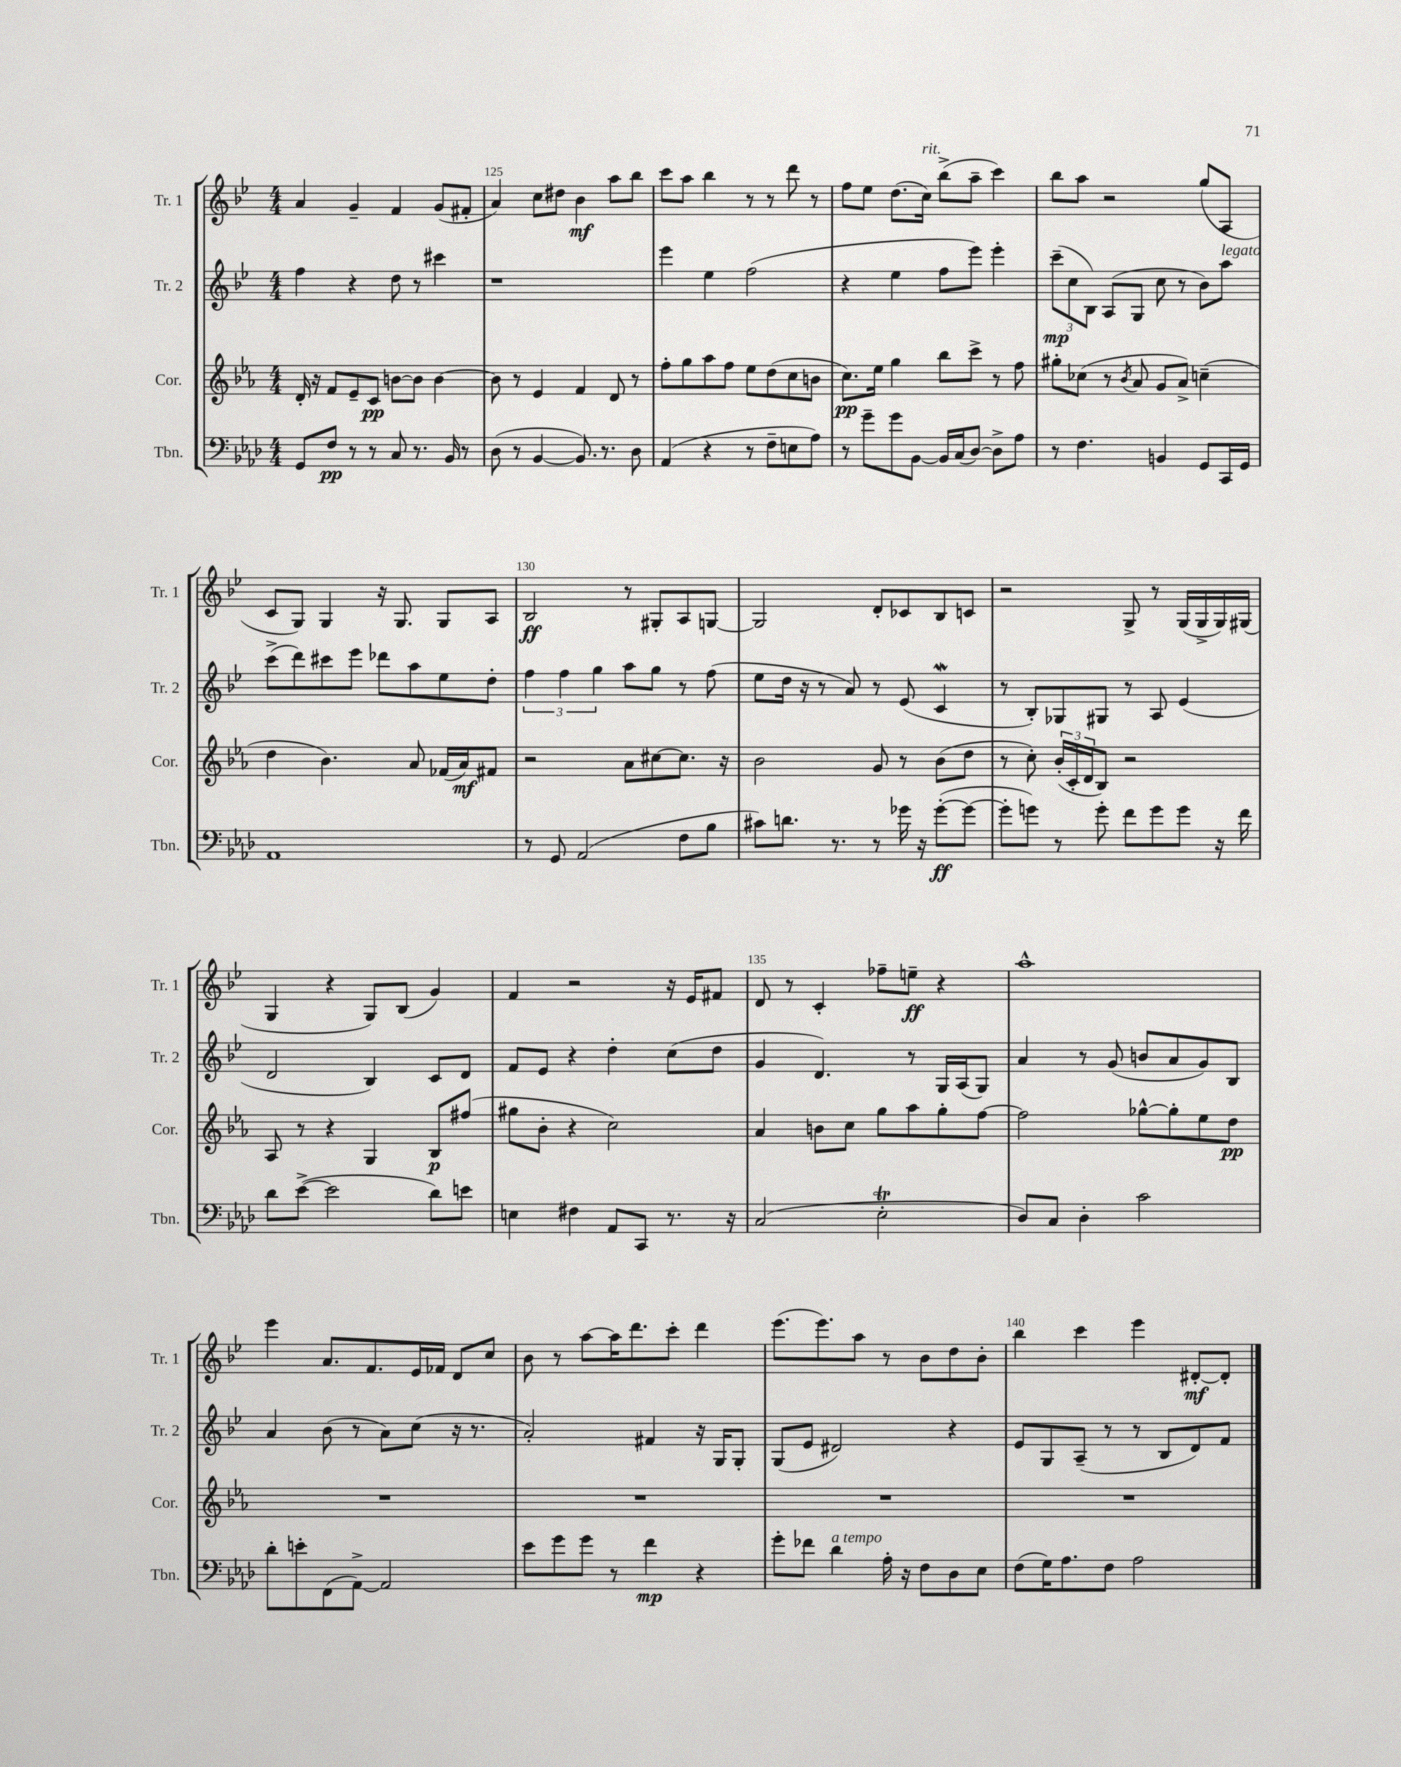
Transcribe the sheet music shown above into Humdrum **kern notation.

**kern	**kern	**kern	**kern
*staff4	*staff3	*staff2	*staff1
*clefF4	*clefG2	*clefG2	*clefG2
*k[b-e-a-d-]	*k[b-e-a-]	*k[b-e-]	*k[b-e-]
*M4/4	*M4/4	*M4/4	*M4/4
8GG/L	16d'/	4ff\	4a/
.	16r	.	.
8F/J	8f/L	.	.
8r	8e-~/	4r	4g~/
8r	8c/J	.	.
8C/	[8b\L	8dd\	4f/
8.r	8b\]J	8r	.
.	[4b\	4ccc#\	(8g/L
16BB-/	.	.	.
8r	.	.	8f#'/J
=	=	=	=
(8D-\	8b\]	1r	4a/)
8r	8r	.	.
[4BB-/	4e-/	.	8cc\L
.	.	.	8dd#\J
8.BB-/])	4f/	.	4b-\
8.r	.	.	.
.	8d/	.	8aa\L
8D-\	8r	.	8bb-\J
=	=	=	=
(4AA-/	8ff'\L	4eee-\	8ccc\L
.	8gg\	.	8aa\J
4r	8aa-\	4ee-\	4bb-\
.	8ff\J	.	.
8r	8ee-\L	(2ff\	8r
8F~\L	(8dd\	.	8r
8E\	8cc\	.	8ddd\
8A-\J)	8b\J	.	8r
=	=	=	=
8r	8.cc\L)	4r	8ff\L
8g~\L	.	.	8ee-\J
.	16ee-\Jk	.	.
8g\	4gg\	4ee-\	(8.dd\L
[8BB-\J	.	.	.
.	.	.	16cc\Jk)
16BB-/]LL	8bb-\L	8ff\L	(8bb-^\L
(16C/J	.	.	.
[8D-/J)	8ccc^\J	8eee-\J)	8aa~\J
8D-^\]L	8r	4eee-'\	4ccc\)
8A-\J	8ff\	.	.
=	=	=	=
8r	8gg#'\L	(12ccc~\L	8bb-\L
.	.	12cc\	.
4.F\	(8cc-\J	.	8aa\J
.	.	12B-\J)	.
.	8r	(8A/L	2r
.	8qb-/	.	.
.	8a-/	8G/J	.
4BB/	8g/L	8cc\	.
.	8a-^/J)	8r	.
8GG/L	(4cc~\	8b-\L)	(8gg/L
16CC/L	.	8aa\J	8A/J
16GG/JJ	.	.	.
=	=	=	=
1AA-	4dd\	(8ccc^\L	8c/L
.	.	8ddd\)	8G/J)
.	4.b-\)	8ccc#\	4G/
.	.	8eee-\J	.
.	.	8ddd-\L	16r
.	.	.	8.G/
.	8a-/	8aa\	.
.	(16f-/LL	8ee-\	8G/L
.	16a-/J)	.	.
.	8f#/J	8dd'\J	8A/J
=	=	=	=
8r	2r	6ff\	2B-/
8GG/	.	.	.
.	.	6ff\	.
(2AA-/	.	.	.
.	.	6gg\	.
.	8a-\L	8aa\L	8r
.	[8cc#\	8gg\J	8G#'/L
8F\L	8.cc#\]J	8r	8A/
8B-\J	.	(8ff\	[8G/J
.	16r	.	.
=	=	=	=
8c#\L)	2b-\	8ee-\L	2G/]
8.d\J	.	16dd\Jk	.
.	.	16r	.
.	.	8r	.
8.r	.	.	.
.	.	8a/)	.
8r	8g/	8r	8d'/L
16g-\	8r	(8e-/	8c-/
16r	.	.	.
([8g-'\L	(8b-\L	4c/	8B-/
8g-\_J	8dd\J	.	8c/J
=	=	=	=
8g-'\]L	8r	8r	2r
8g\J)	8cc'\)	8B-'/L)	.
8r	(24b-'/LL	8G-/	.
.	24c'/	.	.
.	24d/J	.	.
8g'\	8B-/J)	8G#/J	.
8f\L	2r	8r	8G^/
8g\	.	8A/	8r
8g\J	.	(4e-/	(16G/LL
.	.	.	16G^/
16r	.	.	16G/)
16f\	.	.	(16G#/JJ
=	=	=	=
8d-\L	8A-/	2d/	4G/
([8e-^\J	8r	.	.
2e-\]	4r	.	4r
.	4G/	4B-/)	8G/L)
.	.	.	(8B-/J
8d-\L)	8B-/L	8c/L	4g/)
8e\J	(8ff#/J	8d/J	.
=	=	=	=
4E\	8gg#\L	8f/L	4f/
.	8b-'\J	8e-/J	.
4F#\	4r	4r	2r
8AA-/L	2cc\)	4dd'\	.
8CC/J	.	.	.
8.r	.	(8cc\L	16r
.	.	.	16e-/LK
.	.	8dd\J	8f#/J
16r	.	.	.
=	=	=	=
(2C/	4a-/	4g/	8d/
.	.	.	8r
.	8b\L	4.d/)	4c'/
.	8cc\J	.	.
2E-'\	8gg\L	.	8ff-~\L
.	8aa-\	8r	8ee~\J
.	8gg'\	16G/LL	4r
.	.	(16A/J	.
.	[8ff\J	8G/J)	.
=	=	=	=
8D-/L)	2ff\]	4a/	1aa^^
8C/J	.	.	.
4D-'\	.	8r	.
.	.	(8g/	.
2c\	[8gg-^^\L	8b/L	.
.	8gg-'\]	8a/	.
.	8ee-\	8g/)	.
.	8dd\J	8B-/J	.
=	=	=	=
8d-'\L	1r	4a/	4eee-\
8e'\	.	.	.
(8FF\	.	(8b-\	8.a/L
[8AA-^\J)	.	8r	.
.	.	.	8.f/
2AA-/]	.	8a\L)	.
.	.	(8cc\J	16e-/L
.	.	.	16f-/JJ
.	.	16r	8d/L
.	.	8.r	.
.	.	.	8cc/J
=	=	=	=
8e-\L	1r	2a'/)	8b-\
8g\	.	.	8r
8g\J	.	.	[8aa\L
8r	.	.	16aa\]K
.	.	.	8.ddd\
4f\	.	4f#/	.
.	.	.	8ccc'\J
4r	.	16r	4ddd\
.	.	16G/LK	.
.	.	8G'/J	.
=	=	=	=
8g'\L	1r	(8G/L	(8.eee-\L
8f-\J	.	8e-/J	.
.	.	.	8.eee-\)
4d-\	.	2d#/)	.
.	.	.	8aa\J
16A-'\	.	.	8r
16r	.	.	.
8F\L	.	.	8b-\L
8D-\	.	4r	8dd\
8E-\J	.	.	8b-'\J
=	=	=	=
(8F\L	1r	8e-/L	4bb-\
16G\K)	.	8G/	.
8.A-\	.	.	.
.	.	(8A~/J	4ccc\
8F\J	.	8r	.
2A-\	.	8r	4eee-\
.	.	8B-/L	.
.	.	8d/)	[8d#'/L
.	.	8f/J	8d#'/]J
==	==	==	==
*-	*-	*-	*-
